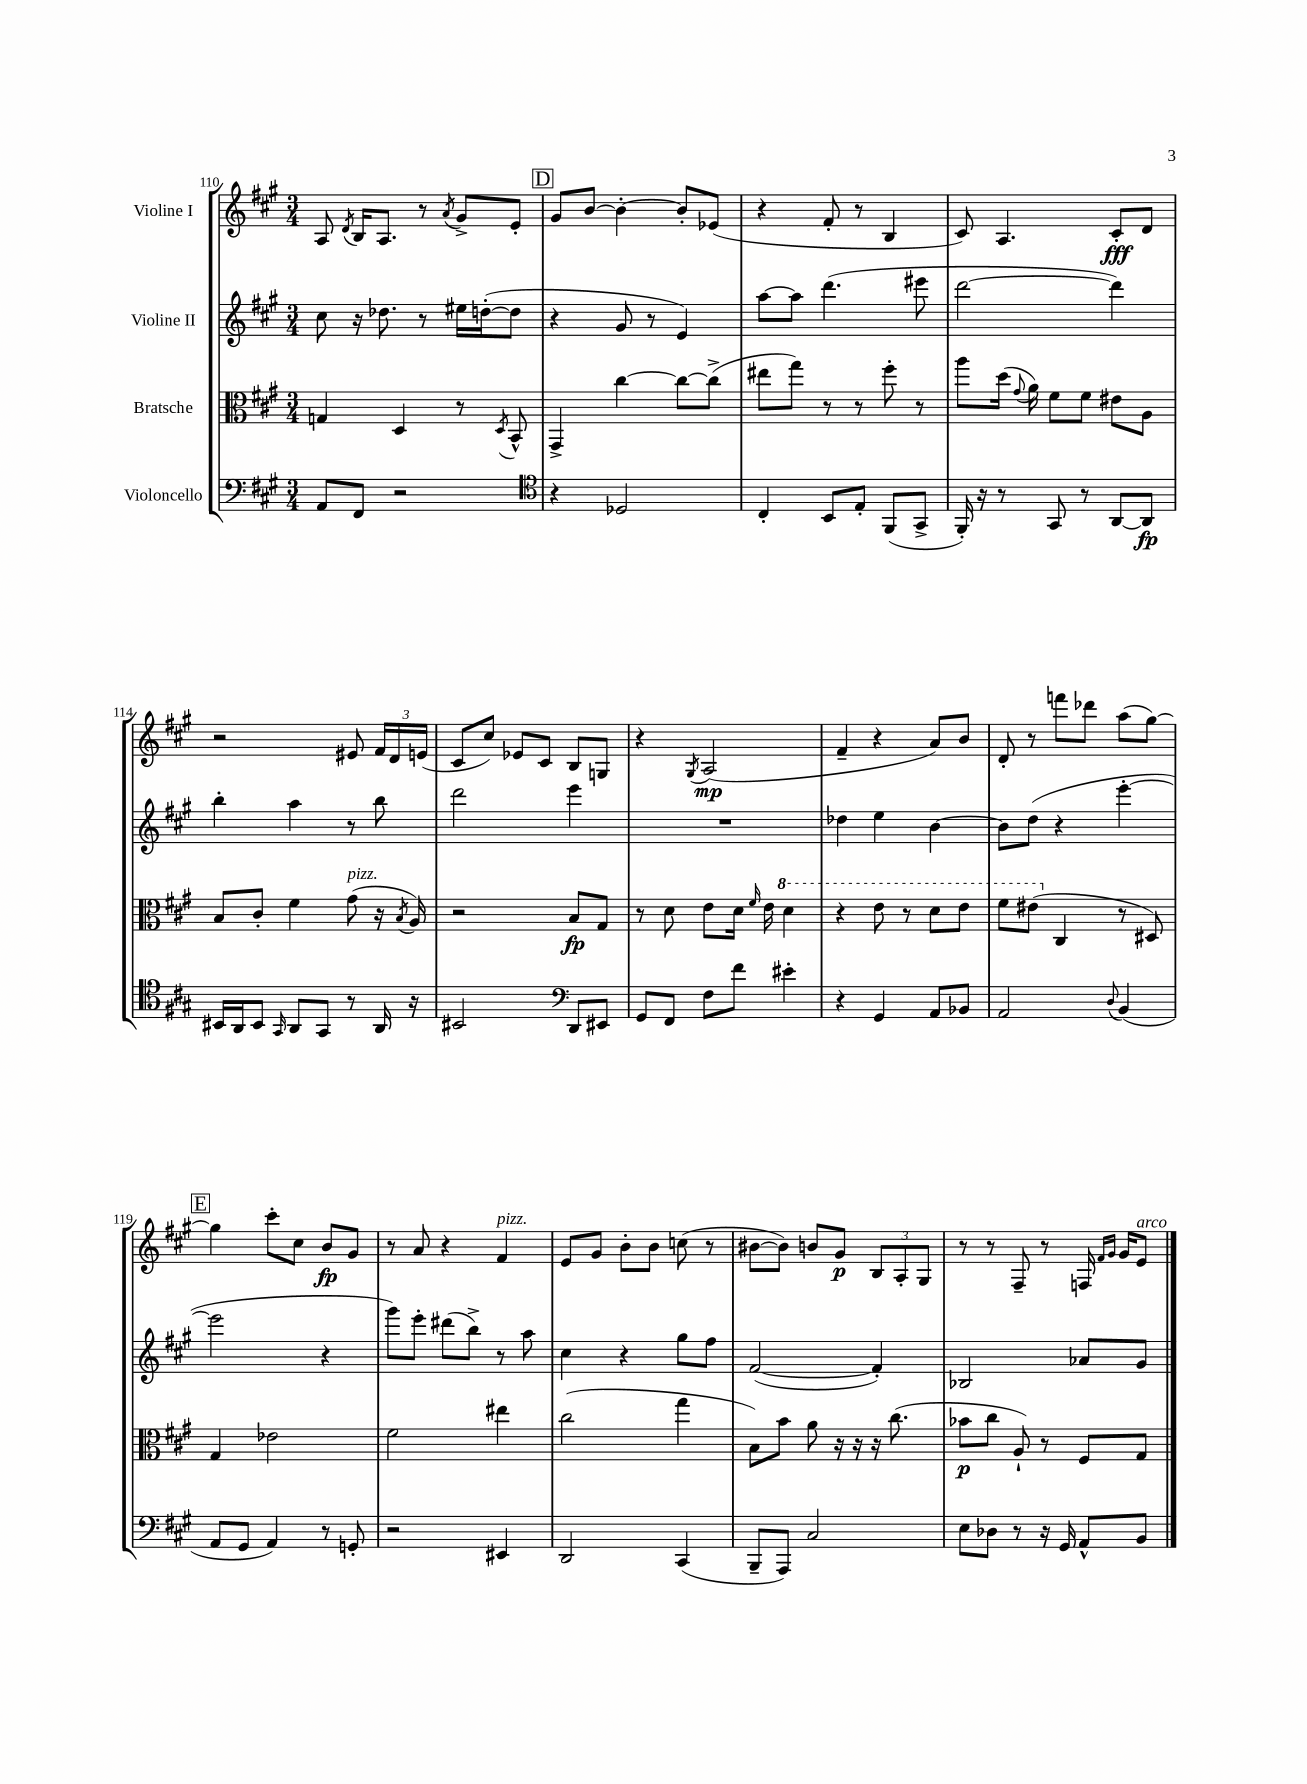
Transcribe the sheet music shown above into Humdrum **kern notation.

**kern	**kern	**kern	**kern
*staff4	*staff3	*staff2	*staff1
*clefF4	*clefC3	*clefG2	*clefG2
*k[f#c#g#]	*k[f#c#g#]	*k[f#c#g#]	*k[f#c#g#]
*M3/4	*M3/4	*M3/4	*M3/4
8AA	4G	8cc#	8A
.	.	.	8qd
8FF#	.	16r	16B
.	.	8.dd-	8.A
2r	4D	.	.
.	.	8r	8r
.	.	.	8qa
.	8r	16ee#	8g#^
.	.	([16dd'	.
.	8qD	.	.
.	8BB^^	8dd]	8e'
=	=	=	=
*clefC4	*	*	*
4r	4GG#^	4r	8g#
.	.	.	[8b
2D-	[4cc#	8g#	4b'_
.	.	8r	.
.	8cc#_	4e)	8b']
.	(8cc#^]	.	(8e-
=	=	=	=
4C#'	8ee#	[8aa	4r
.	8gg#)	8aa]	.
8BB	8r	(4.ddd	8f#'
8E'	8r	.	8r
(8FF#	8ff#'	.	4B
8GG#^	8r	8eee#	.
=	=	=	=
16FF#')	8aa	[2ddd	8c#)
16r	.	.	.
8r	(16dd	.	4.A
.	8qqg#	.	.
.	16a)	.	.
8GG#	8f#	.	.
8r	8f#	.	.
[8AA	8e#	4ddd])	8c#'
8AA]	8A	.	8d
=	=	=	=
16BB#	8B	4bb'	2r
16AA	.	.	.
8BB#	8c#'	.	.
16qqGG#	.	.	.
8AA	4f#	4aa	.
8GG#	.	.	.
8r	(8g#	8r	8e#
16AA	16r	8bb	24f#
.	.	.	24d
.	8qB	.	.
16r	16A)	.	.
.	.	.	(24e
=	=	=	=
2BB#	2r	2ddd	8c#
.	.	.	8cc#)
.	.	.	8e-
.	.	.	8c#
*clefF4	*	*	*
8DD	8B	4eee	8B
8EE#	8G#	.	8G
=	=	=	=
8GG#	8r	2.r	4r
8FF#	8d	.	.
.	.	.	8qG#
8F#	8e	.	(2A
8f#	16d	.	.
.	16qqf#	.	.
.	16e	.	.
4e#'	4dd	.	.
=	=	=	=
4r	4r	4dd-	4f#~
4GG#	8ee	4ee	4r
.	8r	.	.
8AA	8dd	[4b	8a)
8BB-	8ee	.	8b
=	=	=	=
2AA	8ff#	8b]	8d'
.	(8ee#	(8dd	8r
.	4C#	4r	8fff
.	.	.	8ddd-
8qqD	.	.	.
(4BB	8r	[4eee'	(8aa
.	8D#)	.	[8gg#)
=	=	=	=
8AA	4G#	2eee]	4gg#]
8GG#	.	.	.
4AA)	2e-	.	8ccc#'
.	.	.	8cc#
8r	.	4r	8b
8GG'	.	.	8g#
=	=	=	=
2r	2f#	8ggg#)	8r
.	.	8eee'	8a
.	.	(8ddd#	4r
.	.	8bb^)	.
4EE#	4ee#	8r	4f#
.	.	8aa	.
=	=	=	=
2DD	(2cc#	4cc#	8e
.	.	.	8g#
.	.	4r	8b'
.	.	.	8b
(4CC#	4gg#	8gg#	(8cc
.	.	8ff#	8r
=	=	=	=
8BBB~	8B)	([2f#	[8b#
8AAA)	8b	.	8b#])
2C#	8a	.	8b
.	16r	.	8g#
.	16r	.	.
.	16r	4f#'])	12B
.	(8.cc#	.	.
.	.	.	12A'
.	.	.	12G#
=	=	=	=
8E	8b-	2B-	8r
8D-	8cc#	.	8r
8r	8A`)	.	8F#~
16r	8r	.	8r
16GG#	.	.	.
8AA^^	8F#	8a-	16F
.	.	.	16qqf#
.	.	.	16qqg#
.	.	.	16g#
8BB	8G#	8g#	8e
==	==	==	==
*-	*-	*-	*-
